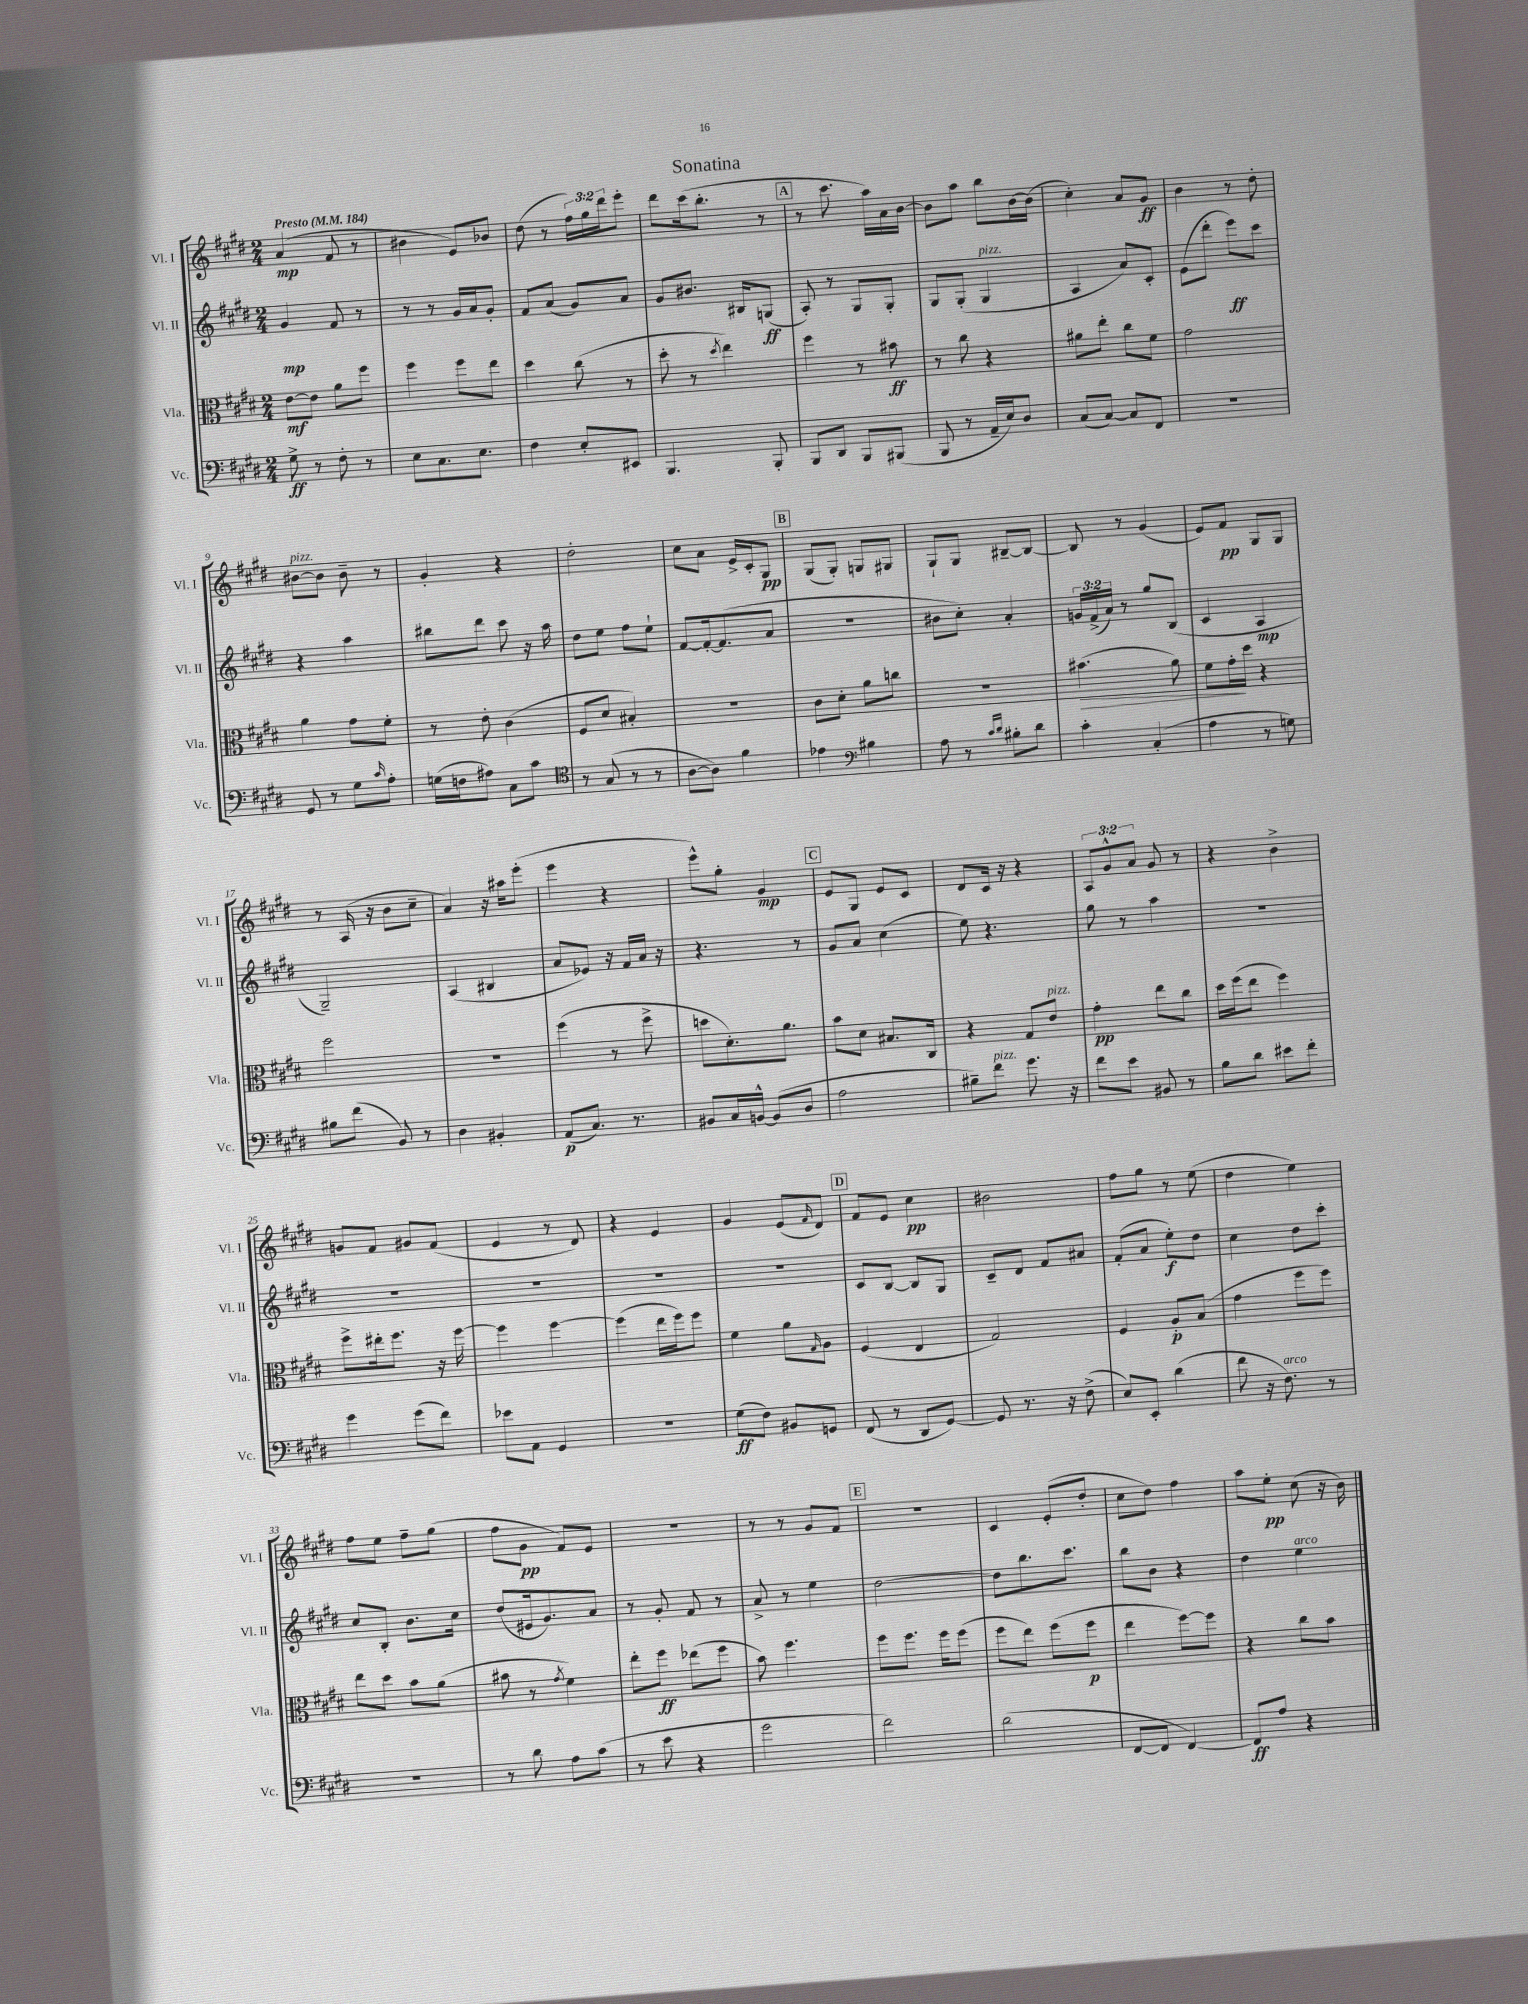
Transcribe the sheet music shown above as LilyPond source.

\header { title = "Sonatina" }
<<
\new StaffGroup <<
\new Staff = "s0" \with { instrumentName = "Vl. I" shortInstrumentName = "Vl. I" } {
    \clef treble \key e \major \numericTimeSignature \time 2/4 \override Staff.TupletNumber.text = #tuplet-number::calc-fraction-text \tempo "Presto" 4 = 184
    a'4\mp( fis'8 r8 |
    bis'4 e'8) bes'8 |
    dis''8( r8 \tuplet 3/2 { fis''16) gis''16 dis'''16 } e'''8-. |
    dis'''8 cis'''16( b''8.-. r8 |
    \mark \markup { \box "A" } r8 cis'''8. a''16) a'16 b'16~ |
    b'8 a''8 b''8 b'16~ b'16( |
    cis''4-.) a'8 gis'8\ff |
    b'4 r8 dis''8-. |
    bis'8~^\markup { \italic "pizz." } bis'8 bis'8-- r8 |
    gis'4-. r4 |
    dis''2-. |
    cis''8 a'8 e'16-> cis'16-. gis8\pp |
    \mark \markup { \box "B" } gis8( gis8-.) g8 gis8 |
    gis8-! gis8 bis8~-- bis8~ |
    bis8 r8 gis'4( |
    e'8) fis'8\pp gis8 gis8 |
    r8 a16( r16 b'8 cis''8-- |
    a'4) r16 ais''16 e'''8-.( |
    e'''4 r4 |
    e'''8-^) gis''8-. gis'4\mp |
    \mark \markup { \box "C" } e'8 gis8 e'8 cis'8 |
    dis'8 cis'16 r16 r4 |
    \tuplet 3/2 { a8 gis'8-^ a'8 } gis'8 r8 |
    r4 b'4-> |
    g'8 fis'8 gis'8 fis'8( |
    e'4 r8 dis'8) |
    r4 e'4 |
    gis'4 e'8( \grace { fis'16 } dis'8) |
    \mark \markup { \box "D" } fis'8 e'8 cis''4\pp |
    bis'2 |
    fis''8 gis''8 r8 e''8( |
    dis''4 e''4) |
    fis''8 e''8 fis''8-- gis''8( |
    fis''8 gis'8\pp fis'8) e'8 |
    r2 |
    r8 r8 gis'8 fis'8 |
    \mark \markup { \box "E" } r2 |
    cis'4 e'8-.( dis''8-. |
    cis''8 dis''8) fis''4 |
    a''8 e''8-.\pp cis''8( r16 b'16) \bar "|." |
}
\new Staff = "s1" \with { instrumentName = "Vl. II" shortInstrumentName = "Vl. II" } {
    \clef treble \key e \major \numericTimeSignature \time 2/4 \override Staff.TupletNumber.text = #tuplet-number::calc-fraction-text
    gis'4\mp fis'8 r8 |
    r8 r8 gis'16 a'16 gis'8-. |
    fis'8 a'8( gis'8) a'8 |
    gis'8 bis'8. bis16 g8\ff( |
    \mark \markup { \box "A" } a8-.) r8 gis8 gis8-. |
    gis8 gis8-.( gis4^\markup { \italic "pizz." } |
    a4 a'8) cis'8-. |
    e'8( dis'''8-. e'''8\ff) cis'''8 |
    r4 a''4 |
    bis''8 dis'''8 cis'''8 r16 a''16 |
    dis''8 e''8 fis''8 e''8-! |
    fis'8~ fis'16~-. fis'8.( a'8 |
    \mark \markup { \box "B" } r2 |
    bis'8 cis''8-.) a'4-. |
    \tuplet 3/2 { g'16 fis'16->( a'16) } r8 gis''8 b8( |
    cis'4 a4\mp |
    gis2--) |
    a4( bis4 |
    a'8 ees'8) r16 fis'16 a'16 r16 |
    r4. r8 |
    \mark \markup { \box "C" } gis'8 a'8 cis''4( |
    e''8) r4. |
    gis''8 r8 a''4 |
    r2 |
    R2 |
    R2 |
    R2 |
    R2 |
    \mark \markup { \box "D" } cis'8 b8~ b8 gis8 |
    cis'8-- dis'8 fis'8 ais'8 |
    fis'8-.( a'8 e''8-.\f) dis''8 |
    cis''4 dis''8 cis'''8-. |
    cis''8 b8-. b'8. cis''16 |
    dis''8( eis'16 gis'8.) a'8 |
    r8 gis'8-. fis'8 r8 |
    a'8-> r8 e''4 |
    \mark \markup { \box "E" } dis''2~ |
    dis''8 b''8. cis'''8. |
    b''8 b'8 r4 |
    dis''4 e''4^\markup { \italic "arco" } \bar "|." |
}
\new Staff = "s2" \with { instrumentName = "Vla." shortInstrumentName = "Vla." } {
    \clef alto \key e \major \numericTimeSignature \time 2/4
    e'8~\mf e'8 a'8 fis''8 |
    fis''4 fis''8 e''8 |
    dis''4 cis''8( r8 |
    dis''8-. r8 \acciaccatura { dis''8 } e''4) |
    \mark \markup { \box "A" } fis''4 r8 bis'8\ff |
    r8 cis''8 r4 |
    ais'8 e''8-. cis''8 fis'8 |
    gis'2 |
    a'4 gis'8 fis'8-. |
    r8 e'8-. cis'4( |
    fis8 dis'8 bis4-.) |
    R2 |
    \mark \markup { \box "B" } cis'8 dis'8-. a'8 c''8 |
    R2 |
    bis'4.\>( a'8) |
    fis'8 gis'16-.\! dis''16 r4 |
    fis''2 |
    r2 |
    fis''4( r8 fis''8-> |
    d''8 dis'8.-.) a'8. |
    \mark \markup { \box "C" } b'8 dis'8 bis8. cis16 |
    r4 gis8 e'8^\markup { \italic "pizz." } |
    gis'4-.\pp e''8 cis''8 |
    dis''16 fis''16( e''8 fis''4) |
    fis''8-> eis''16-. fis''8. r16 fis''16~ |
    fis''4 fis''4~ |
    fis''4( e''16 fis''16) fis''8 |
    fis'4 a'8 \grace { gis16 } a8 |
    \mark \markup { \box "D" } fis4( e4 |
    gis2) |
    fis4 a8-.\p b8( |
    gis'4 fis''8 fis''8) |
    e''8 dis''8 b'8 a'8( |
    bis'8 r8 \acciaccatura { gis'8 } fis'4) |
    e''8-. fis''8\ff ees''8( fis''8 |
    b'8) fis''4. |
    \mark \markup { \box "E" } fis''8 fis''8. fis''16 fis''8( |
    fis''8 e''8) fis''8( fis''8\p |
    e''4 fis''8~) fis''8 |
    r4 cis''8 b'8 \bar "|." |
}
\new Staff = "s3" \with { instrumentName = "Vc." shortInstrumentName = "Vc." } {
    \clef bass \key e \major \numericTimeSignature \time 2/4
    gis8->\ff r8 fis8-. r8 |
    e8 cis8. e8. |
    fis4 e8-. eis,8 |
    b,,4. b,,8-. |
    \mark \markup { \box "A" } b,,8 dis,8 b,,8 bis,,8( |
    b,,8 r8 a,16-- e16) dis8 |
    cis8( cis8~) cis8 fis,8 |
    R2 |
    gis,8 r8 gis8 \grace { cis'16 } a8-. |
    g16( f16 ais8) cis8 cis'8 |
    \clef tenor r8 gis8( r8 r8 |
    a8~ a8) fis'4 |
    \mark \markup { \box "B" } ees'4 \clef bass bis4 |
    a8 r8 \grace { cis'16 dis'16 } bis8-. dis'8 |
    cis'4-. cis4-.( |
    a4 r8 g8) |
    bis8 fis'8( b,8) r8 |
    dis4 bis,4-. |
    a,8\p( cis8.) r8. |
    bis,8 cis16 b,16~-^ b,8( dis8 |
    \mark \markup { \box "C" } a2 |
    bis8--) fis'8^\markup { \italic "pizz." } gis'8. r16 |
    fis'8 e'8 bis,8 r8 |
    b8 dis'8 eis'8 fis'8-. |
    gis'4 gis'8( fis'8) |
    ees'8 a,8 gis,4 |
    r2 |
    gis8\ff( fis8) bis,8 g,8 |
    \mark \markup { \box "D" } fis,8( r8 dis,8 gis,8~) |
    gis,8 r8. r16 fis8->( |
    e8) e,8-. dis'4( |
    fis'8 r16 fis8.^\markup { \italic "arco" }) r8 |
    r2 |
    r8 dis'8 a8 cis'8( |
    r8 e'8 r4 |
    gis'2 |
    \mark \markup { \box "E" } fis'2) |
    dis'2( |
    fis,8~ fis,8 fis,4~) |
    fis,8\ff a8 r4 \bar "|." |
}
>>
>>
